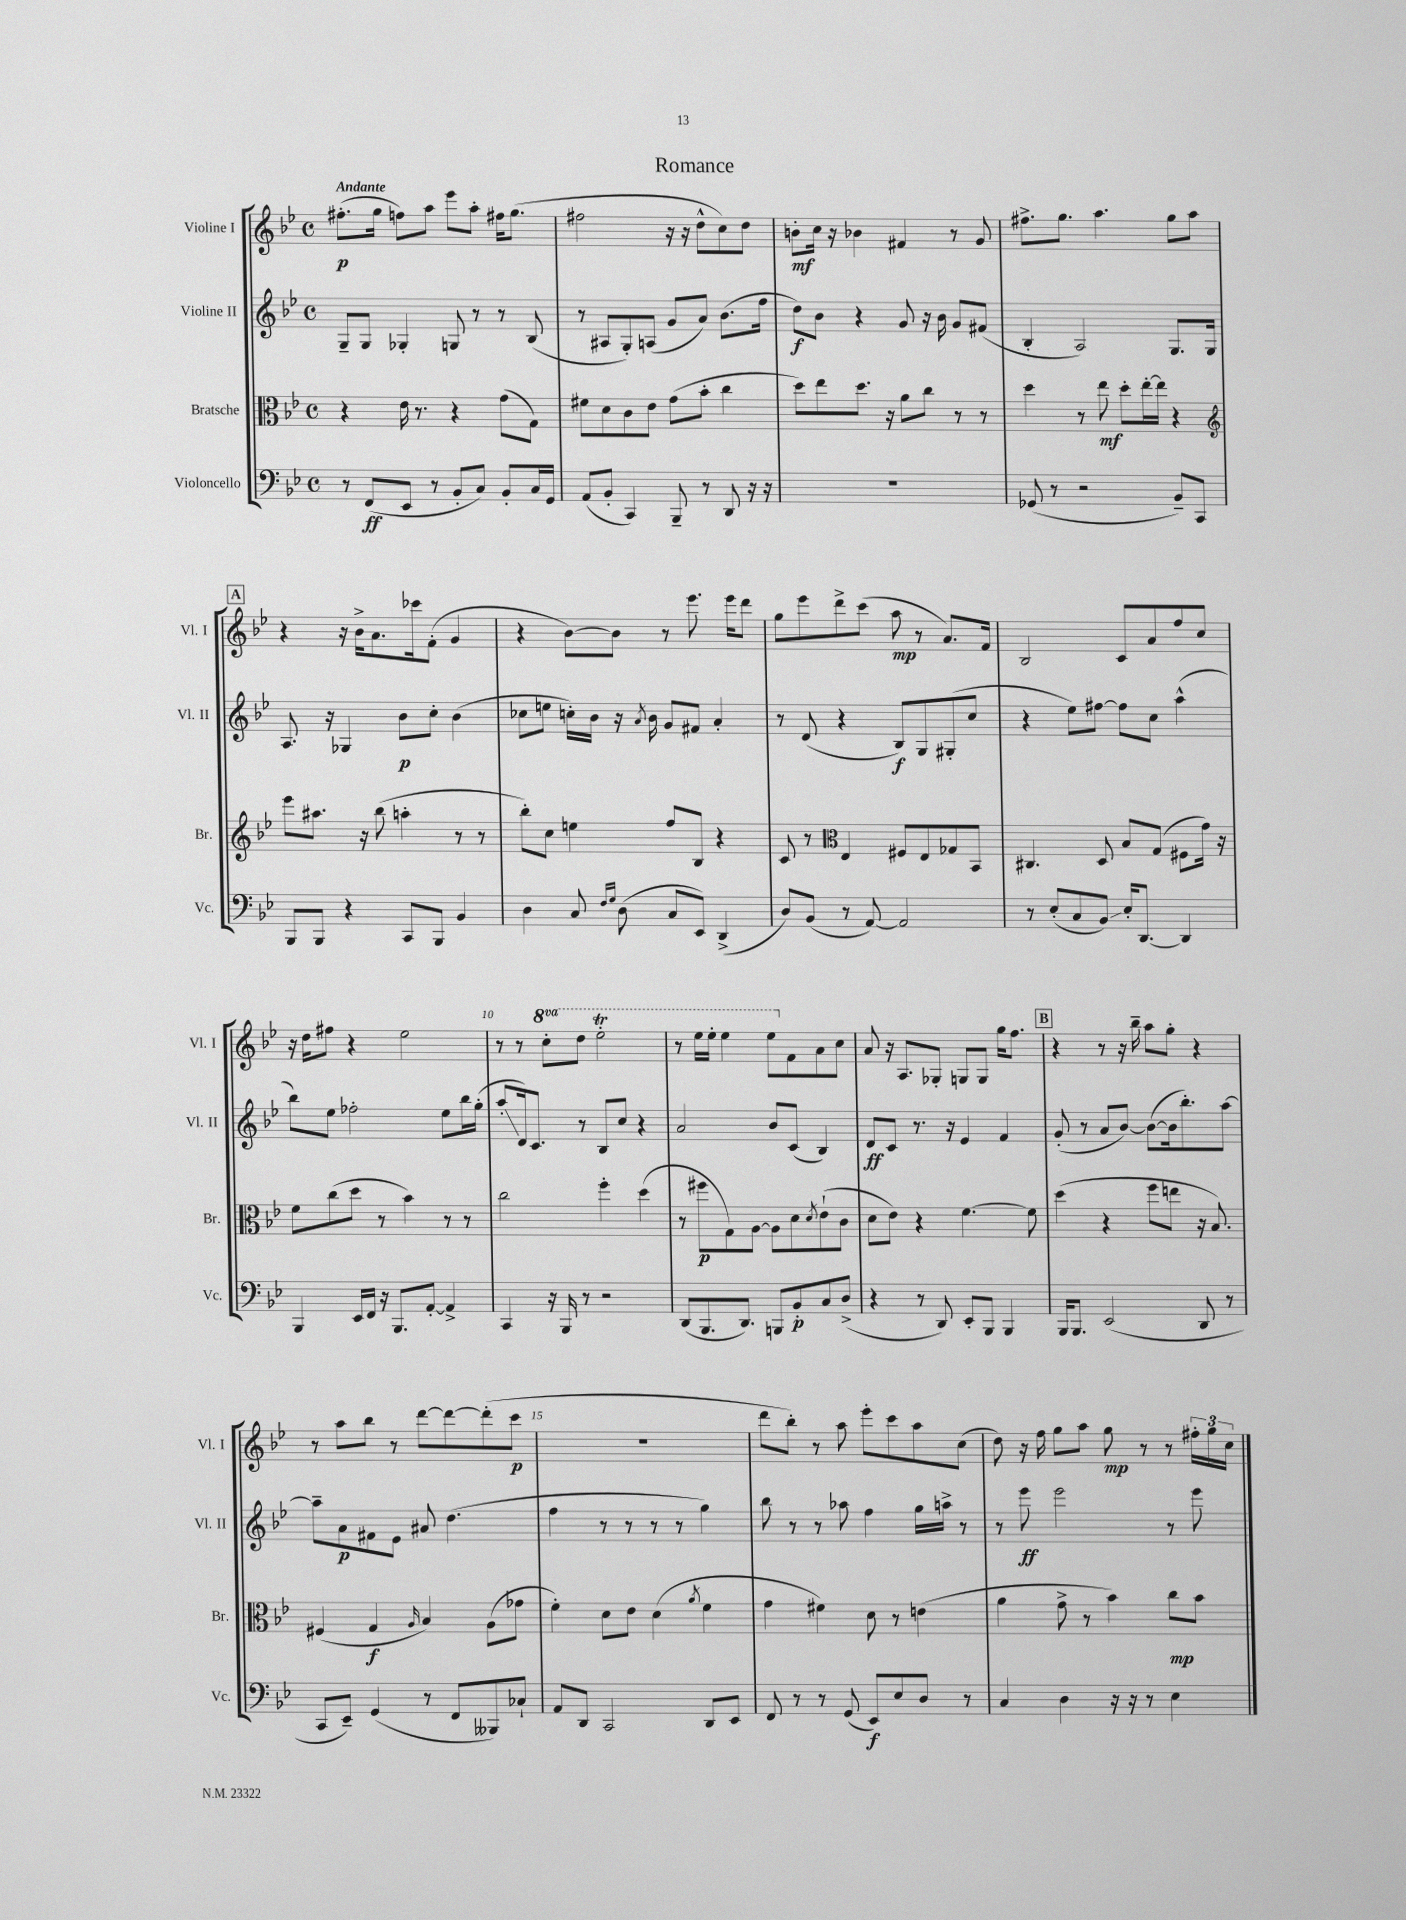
\header { title = "Romance" }
<<
\new StaffGroup <<
\new Staff = "s0" \with { instrumentName = "Violine I" shortInstrumentName = "Vl. I" } {
    \clef treble \key bes \major \defaultTimeSignature \time 4/4 \set Staff.ottavationMarkups = #ottavation-simple-ordinals \tempo "Andante"
    fis''8.-.\p( g''16 f''8) a''8 ees'''8 a''8-. fis''16 g''8.( |
    fis''2 r16 r16 d''8-^ c''8) d''8 |
    b'8-.\mf c''16 r16 bes'4 fis'4 r8 g'8 |
    fis''8.-> g''8. a''4. g''8 a''8 |
    \mark \markup { \box "A" } r4 r16 bes'16-> a'8. ces'''16 f'8-.( g'4 |
    r4 bes'8~) bes'8 r8 ees'''8. ees'''16 d'''8 |
    g''8 ees'''8 d'''8-> c'''8( a''8\mp r8 a'8.) f'16 |
    bes2 c'8 a'8 f''8 c''8 |
    r16 d''16 fis''8 r4 ees''2 |
    r8 r8 \ottava #1 c'''8-. d'''8 ees'''2-.\trill |
    r8 ees'''16 ees'''16-. ees'''4 ees'''8 \ottava #0 f'8 a'8 c''8 |
    a'8 r16 a8. ges8-. g8 g8 g''16 f''8. |
    \mark \markup { \box "B" } r4 r8 r16 bes''16-- a''8 g''8-. r4 |
    r8 a''8 bes''8 r8 d'''8~ d'''8~ d'''8-.( c'''8\p |
    R1 |
    d'''8 bes''8-.) r8 a''8 ees'''8-. c'''8 a''8 c''8( |
    d''8) r16 f''16 g''8 a''8 g''8\mp r8 r8 \tuplet 3/2 { fis''16-. g''16 c''16 } \bar "|." |
}
\new Staff = "s1" \with { instrumentName = "Violine II" shortInstrumentName = "Vl. II" } {
    \clef treble \key bes \major \defaultTimeSignature \time 4/4
    g8-- g8 ges4-. g8 r8 r8 bes8( |
    r8 ais8 g8-.) a8( g'8 a'8) bes'8.( f''16 |
    d''8\f) bes'8 r4 g'8 r16 bes'16 g'8 fis'8( |
    bes4-. a2) g8. g16 |
    \mark \markup { \box "A" } a8. r16 ges4 bes'8\p c''8-. bes'4( |
    ces''8 e''8 c''16-.) bes'16 r16 \acciaccatura { a'8 } bes'16 g'8 fis'8 a'4-. |
    r8 d'8( r4 bes8\f) g8 gis8-.( c''8 |
    r4 ees''8) fis''8~ fis''8 c''8 a''4-^( |
    bes''8) ees''8 fes''2-. ees''8 bes''16 g''16-.( |
    a''8-.\glissando d'16) c'8. r8 bes8 c''8 r4 |
    a'2 bes'8 c'8( bes4) |
    d'8\ff c'8 r8. r16 ees'4 f'4 |
    \mark \markup { \box "B" } g'8-.( r8 a'8 bes'8~) bes'8~( bes'16 bes''8.-.) a''8~ |
    a''8-- a'8\p fis'8 ees'8 ais'8 d''4.( |
    f''4 r8 r8 r8 r8 g''4) |
    bes''8 r8 r8 aes''8 f''4 g''16 a''16-> r8 |
    r8 ees'''8\ff ees'''2 r8 ees'''8 \bar "|." |
}
\new Staff = "s2" \with { instrumentName = "Bratsche" shortInstrumentName = "Br." } {
    \clef alto \key bes \major \defaultTimeSignature \time 4/4
    r4 ees'16 r8. r4 g'8( g8) |
    fis'8 d'8 c'8 ees'8 g'8( bes'8-. c''4 |
    d''8) ees''8 d''8. r16 a'8 c''8 r8 r8 |
    d''4 r8 ees''8\mf d''8-. ees''16~-. ees''16 r4 |
    \mark \markup { \box "A" } \clef treble ees'''8 ais''8. r16 bes''8( a''4-. r8 r8 |
    bes''8-.) c''8 e''4 f''8 bes8 r4 |
    c'8 r8 \clef alto ees4 fis8 ees8 ges8 bes,8 |
    cis4. d8 bes8 g8( fis8 g'16) r16 |
    f'8 c''8( d''8 r8 bes'4) r8 r8 |
    c''2 f''4-. d''4( |
    r8 fis''8\p g8) a8~ a8 d'8 \acciaccatura { d'8 } ees'8-!( c'8 |
    d'8 ees'8) r4 f'4.~ f'8 |
    \mark \markup { \box "B" } d''4( r4 f''8 e''8 r16 bes8.) |
    fis4( g4\f \grace { a16 } bes4) a8( ges'8 |
    f'4-.) d'8 ees'8 d'4( \acciaccatura { a'8 } f'4 |
    g'4 fis'4) d'8 r8 e'4( |
    a'4 g'8-> r8 bes'4) c''8\mp bes'8 \bar "|." |
}
\new Staff = "s3" \with { instrumentName = "Violoncello" shortInstrumentName = "Vc." } {
    \clef bass \key bes \major \defaultTimeSignature \time 4/4
    r8 f,8\ff( ees,8 r8 bes,8-. c8) bes,8-. c16 g,16 |
    a,8( bes,8-. c,4) bes,,8-- r8 d,8 r16 r16 |
    r1 |
    ges,8( r8 r2 bes,8--) c,8 |
    \mark \markup { \box "A" } bes,,8 bes,,8 r4 c,8 bes,,8 bes,4 |
    d4 c8 \grace { f16 g16 } d8( c8 ees,8) d,4->( |
    d8) bes,8( r8 a,8~) a,2 |
    r8 ees8-.( c8 bes,8\glissando) ees16-. d,8.~ d,4 |
    bes,,4 ees,16 f,16 r16 bes,,8. a,8~-. a,4-> |
    c,4 r16 bes,,16 r8 r2 |
    d,8( bes,,8. d,8.) b,,8 bes,8-.\p c8 d8->( |
    r4 r8 d,8) ees,8-. bes,,8 bes,,4 |
    \mark \markup { \box "B" } bes,,16 bes,,8. ees,2( d,8 r8 |
    c,8 ees,8--) g,4( r8 f,8 beses,,8) ces8-! |
    a,8 d,8 c,2 d,8 ees,8 |
    f,8 r8 r8 g,8( ees,8\f) ees8 d8 r8 |
    c4 d4 r16 r16 r8 ees4 \bar "|." |
}
>>
>>
\layout { \context { \Score \override BarNumber.break-visibility = ##(#f #t #t) barNumberVisibility = #(every-nth-bar-number-visible 5) } }
